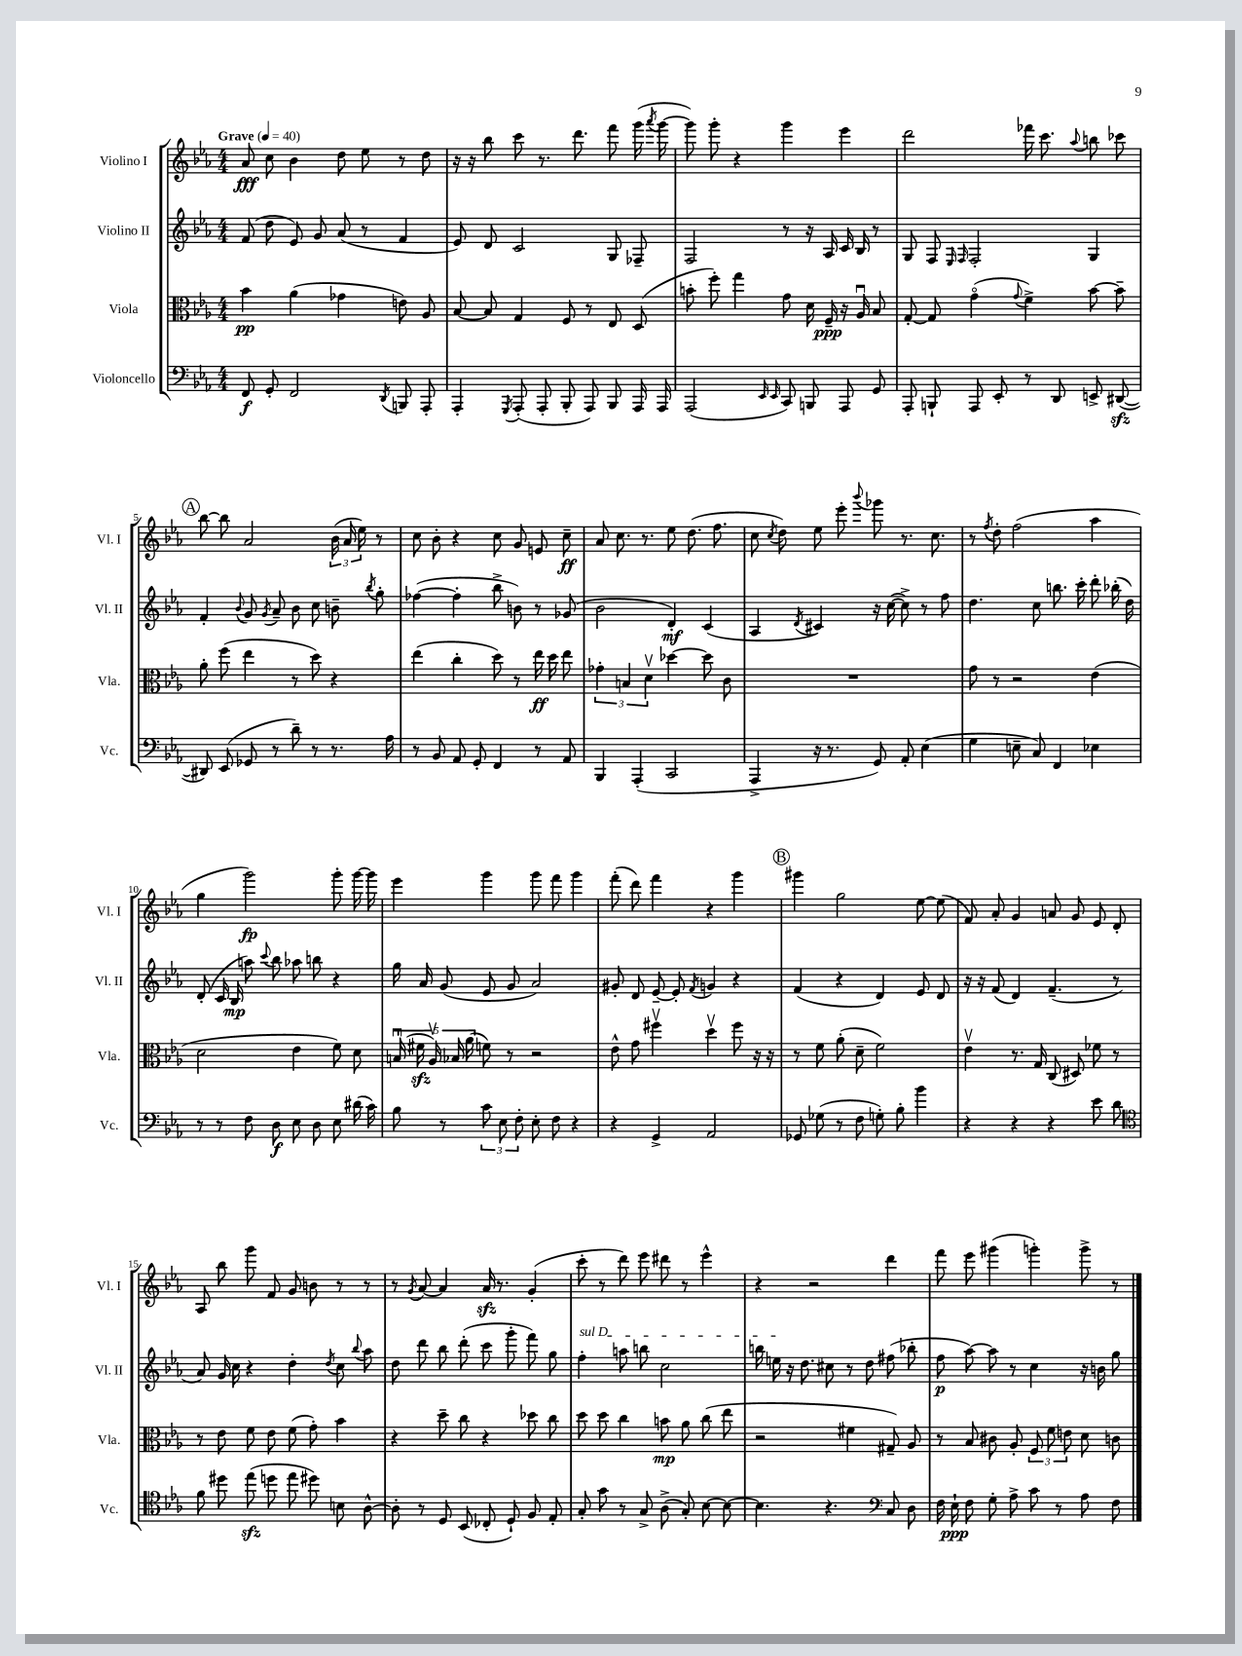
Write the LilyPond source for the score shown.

<<
\new StaffGroup <<
\new Staff = "s0" \with { instrumentName = "Violino I" shortInstrumentName = "Vl. I" } {
    \clef treble \key ees \major \numericTimeSignature \time 4/4 \tempo "Grave" 4 = 40
    \autoBeamOff aes'8\fff c''8 bes'4 d''8 ees''8 r8 d''8 |
    r16 r16 bes''8 c'''8 r8. d'''8. f'''8 g'''16( \acciaccatura { aes'''8 } g'''16~ |
    g'''8) g'''8-. r4 g'''4 ees'''4 |
    d'''2 fes'''16 c'''8. \appoggiatura { aes''8 } b''8 ces'''8 |
    \mark \markup { \circle "A" } bes''8~ bes''8 aes'2 \tuplet 3/2 { bes'16( aes'16 ees''16) } r8 |
    c''8 bes'8-. r4 c''8 g'8 e'8 c''8--\ff |
    aes'8 c''8. r8. ees''8 d''8.( f''8. |
    c''8 \acciaccatura { c''8 } d''8) ees''8 ees'''8-. \appoggiatura { bes'''8 } ges'''8 r8. c''8. |
    r8 \acciaccatura { f''8 } d''8-. f''2( aes''4 |
    g''4 g'''2\fp) g'''8-. g'''16~ g'''16 |
    ees'''4 g'''4 g'''8 f'''8 g'''4 |
    f'''8-.( d'''8) f'''4 r4 g'''4 |
    \mark \markup { \circle "B" } gis'''4 g''2 ees''8~ ees''8( |
    f'8) aes'8-. g'4 a'8 g'8 ees'8 d'8-. |
    aes8 bes''8 g'''8 f'8 g'8 b'8 r8 r8 |
    r8 \acciaccatura { g'8 } aes'8~ aes'4 aes'16\sfz r8. g'4-.( |
    c'''8-. r8 d'''8) ees'''8 dis'''8 r8 ees'''4-^ |
    r4 r2 d'''4 |
    f'''8 ees'''8 gis'''4( g'''4-.) g'''8-> r8 \bar "|." |
}
\new Staff = "s1" \with { instrumentName = "Violino II" shortInstrumentName = "Vl. II" } {
    \clef treble \key ees \major \numericTimeSignature \time 4/4
    \autoBeamOff f'8( d''8 ees'8) g'8 aes'8( r8 f'4 |
    ees'8) d'8 c'2 g8 fes8-- |
    f2 r8 r16 aes16 c'16 bes16 r8 |
    g8 f8 \grace { ees16 f16 } f2-. g4 |
    \mark \markup { \circle "A" } f'4-. \appoggiatura { bes'8 } g'8 \acciaccatura { g'8 } aes'8-- bes'8 c''8 b'8-- \acciaccatura { bes''8 } g''8-. |
    fes''4~( fes''4-. bes''8-> b'8) r8 ges'8( |
    bes'2 d'4-.\mf) c'4( |
    aes4 \acciaccatura { d'8 } cis'4) r16 c''16~( c''8->) r8 f''8 |
    d''4. c''8 b''8. c'''16-. d'''8-. bes''16-.( d''16) |
    d'8-.( c'16 bes16\mp a''8) \appoggiatura { c'''8 } bes''8 aes''8 b''8 r4 |
    g''16 aes'16 g'8( ees'8 g'8 aes'2) |
    gis'8-. d'8 ees'8~-- ees'8-. \acciaccatura { f'8 } g'4 r4 |
    \mark \markup { \circle "B" } f'4( r4 d'4) ees'8 d'8 |
    r16 r16 f'8( d'4) f'4.--( r8 |
    aes'8) g'16 c''16 r4 d''4-. \acciaccatura { d''8 } c''8 \appoggiatura { bes''8 } aes''8 |
    d''8 d'''8 bes''8 d'''8-.( c'''8 g'''8-. f'''8) g''8 |
    \once \override TextSpanner.bound-details.left.text = \markup { \italic "sul D" } f''4-.\startTextSpan a''8 b''8 c''2 |
    b''16 e''16\stopTextSpan r16 d''8. cis''8 r8 d''8 fis''8( bes''8-. |
    f''8\p aes''8~) aes''8 r8 c''4 r16 b'16 g''8 \bar "|." |
}
\new Staff = "s2" \with { instrumentName = "Viola" shortInstrumentName = "Vla." } {
    \clef alto \key ees \major \numericTimeSignature \time 4/4
    \autoBeamOff bes'4\pp aes'4( ges'4 e'8) aes8 |
    bes8~ bes8 g4 f8 r8 ees8 d8( |
    b'8-. f''8-.) g''4 g'8 d'16 f16--\ppp r16 aes16\downbow bes8 |
    g8~-. g8 g'4\flageolet( \appoggiatura { g'8 } f'4->) bes'8~ bes'8-- |
    \mark \markup { \circle "A" } aes'8-. f''8( ees''4 r8 d''8) r4 |
    ees''4( c''4-. d''8) r8 ees''16\ff d''16 ees''8 |
    \tuplet 3/2 { ges'4-. b4 d'4\upbow } des''4~ des''8 c'8 |
    R1 |
    g'8 r8 r2 ees'4( |
    d'2 ees'4 f'8) d'8 |
    \tuplet 5/4 { b16\downbow( fis'16\sfz aes16\upbow) bes16 aes'16( } f'8) r8 r2 |
    ees'8-^ g'8 fis''4\upbow d''4\upbow fis''8 r16 r16 |
    \mark \markup { \circle "B" } r8 f'8 aes'8-.( d'8-- f'2) |
    ees'4\upbow r8. g16 c8( dis8) fes'8 r8 |
    r8 ees'8 f'8 ees'8 f'8( g'8-.) bes'4 |
    r4 d''8-- c''8 r4 des''8 c''8 |
    d''8 d''8 c''4 b'8\mp aes'8 c''8( ees''8 |
    r2 fis'4 gis8--) aes8 |
    r8 bes8 cis'8 aes8-. \tuplet 3/2 { f8 f'8 e'8 } d'8 c'8 \bar "|." |
}
\new Staff = "s3" \with { instrumentName = "Violoncello" shortInstrumentName = "Vc." } {
    \clef bass \key ees \major \numericTimeSignature \time 4/4
    \autoBeamOff f,8\f g,8-. f,2 \acciaccatura { d,8 } b,,8 aes,,8-. |
    aes,,4-. \acciaccatura { g,,8 } aes,,8-.( aes,,8-. bes,,8-. aes,,8) bes,,8 aes,,16 aes,,16 |
    aes,,2( \grace { ees,16 ees,16 } c,8) b,,8 aes,,8 g,8 |
    aes,,8-. b,,8-! aes,,8 ees,8-. r8 d,8 e,8-> dis,8~\sfz( |
    \mark \markup { \circle "A" } dis,8) ees,8( ges,8 r8 d'8--) r8 r8. aes16 |
    r8 bes,8 aes,8 g,8-. f,4 r8 aes,8 |
    bes,,4 aes,,4-.( c,2 |
    aes,,4-> r16 r8. g,8) aes,8-. ees4( |
    g4 e8-- c8) f,4 ees4 |
    r8 r8 f8 d8\f ees8 d8 ees8 dis'16( c'16) |
    bes8 r8 \tuplet 3/2 { c'8 ees8 f8-. } ees8-. f8 r4 |
    r4 g,4-> aes,2 |
    \mark \markup { \circle "B" } ges,8 ges8( r8 f8 g8-.) bes8-. bes'4 |
    r4 r4 r4 ees'8 d'8 |
    \clef tenor f'8 dis''8 ees''8\sfz( d''8 ees''8 dis''8) b8 aes8~-^ |
    aes8-. r8 d8 bes,8( ces8-. d8-!) f8 ees8-. |
    g8-. g'8 r8 g8-> aes8->( g8-.) bes8~ bes8~ |
    bes4. r4. \clef bass c8 d8 |
    f16 ees16-!\ppp f8 g8-. aes8-> c'8 r8 aes8 f8 \bar "|." |
}
>>
>>
